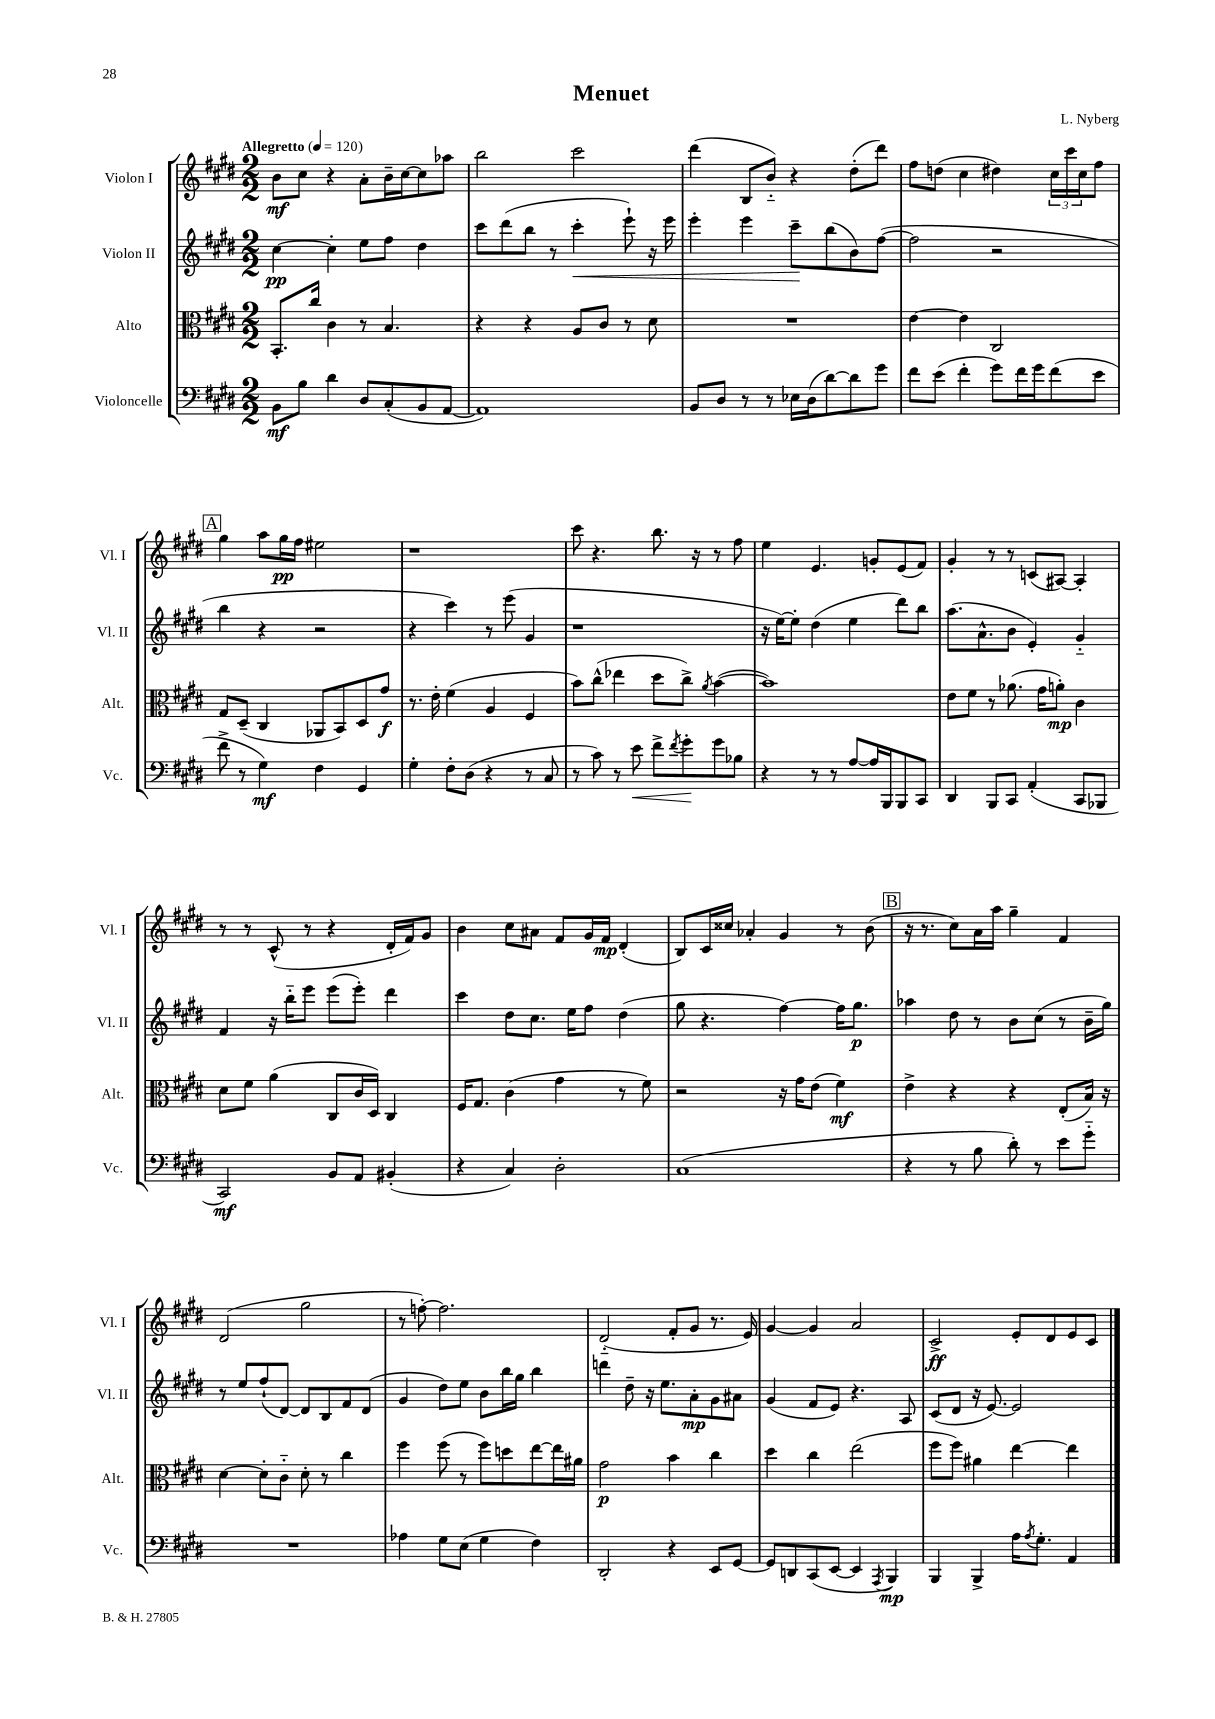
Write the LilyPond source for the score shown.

\header { title = "Menuet" composer = "L. Nyberg" }
<<
\new StaffGroup <<
\new Staff = "s0" \with { instrumentName = "Violon I" shortInstrumentName = "Vl. I" } {
    \clef treble \key e \major \numericTimeSignature \time 2/2 \tempo "Allegretto" 4 = 120
    b'8\mf cis''8 r4 a'8-. b'16-- cis''16~ cis''8 aes''8 |
    b''2 cis'''2 |
    dis'''4( b8 b'8-_) r4 dis''8-.( dis'''8) |
    fis''8 d''8( cis''4 dis''4) \tuplet 3/2 { cis''16 cis'''16 cis''16 } fis''8 |
    \mark \markup { \box "A" } gis''4 a''8 gis''16\pp fis''16 eis''2 |
    r1 |
    cis'''8 r4. b''8. r16 r8 fis''8 |
    e''4 e'4. g'8-. e'8( fis'8) |
    gis'4-. r8 r8 c'8( ais8~) ais4-. |
    r8 r8 cis'8-^( r8 r4 dis'16-. fis'16) gis'8 |
    b'4 cis''8 ais'8 fis'8 gis'16 fis'16\mp dis'4-.( |
    b8) cis'16 cisis''16 aes'4-. gis'4 r8 b'8( |
    \mark \markup { \box "B" } r16 r8. cis''8) a'16 a''16 gis''4-- fis'4 |
    dis'2( gis''2 |
    r8 f''8~-.) f''2. |
    dis'2-_( fis'8-. gis'8 r8. e'16) |
    gis'4~ gis'4 a'2 |
    cis'2->\ff e'8-. dis'8 e'8 cis'8 \bar "|." |
}
\new Staff = "s1" \with { instrumentName = "Violon II" shortInstrumentName = "Vl. II" } {
    \clef treble \key e \major \numericTimeSignature \time 2/2
    cis''4~\pp cis''4-. e''8 fis''8 dis''4 |
    cis'''8 dis'''8( b''8 r8 cis'''4-.\< e'''8-!) r16 e'''16 |
    e'''4-. e'''4 cis'''8--\! b''8( b'8) fis''8~( |
    fis''2 r2 |
    \mark \markup { \box "A" } b''4 r4 r2 |
    r4 cis'''4) r8 e'''8( gis'4 |
    r1 |
    r16 e''16~) e''8-. dis''4( e''4 dis'''8) b''8 |
    a''8.( a'8.-^ b'8 e'4-.) gis'4-_ |
    fis'4 r16 b''16-_ e'''8 e'''8( e'''8-.) dis'''4 |
    cis'''4 dis''8 cis''8. e''16 fis''8 dis''4( |
    gis''8 r4. fis''4~) fis''16 gis''8.\p |
    \mark \markup { \box "B" } aes''4 dis''8 r8 b'8 cis''8( r8 b'16-- gis''16) |
    r8 e''8 fis''8-!( dis'8~) dis'8 b8 fis'8 dis'8( |
    gis'4 dis''8) e''8 b'8 b''16 gis''16 b''4 |
    d'''4 dis''8-- r16 e''8. a'8-.\mp gis'8 ais'8 |
    gis'4( fis'8 e'8) r4. a8 |
    cis'8( dis'8 r16 e'8.~) e'2 \bar "|." |
}
\new Staff = "s2" \with { instrumentName = "Alto" shortInstrumentName = "Alt." } {
    \clef alto \key e \major \numericTimeSignature \time 2/2
    b,8.-. cis''16 cis'4 r8 b4. |
    r4 r4 a8 cis'8 r8 dis'8 |
    R1 |
    e'4~ e'4 cis2 |
    \mark \markup { \box "A" } gis8 dis8--( cis4 aes,8 b,8) dis8 gis'8\f |
    r8. e'16-. fis'4( a4 fis4 |
    b'8) cis''8-^( ees''4 dis''8 cis''8->) \acciaccatura { a'8 } b'4~( |
    b'1) |
    e'8 fis'8 r8 aes'8.( gis'16 a'8-.\mp) cis'4 |
    dis'8 fis'8 a'4( cis8 cis'16 dis16) cis4 |
    fis16 gis8. cis'4( gis'4 r8 fis'8) |
    r2 r16 gis'16 e'8( fis'4\mf) |
    \mark \markup { \box "B" } e'4-> r4 r4 e8-.( b16) r16 |
    dis'4~ dis'8-. cis'8-_ dis'8-. r8 cis''4 |
    fis''4 fis''8( r8 fis''8) d''8 e''8~ e''16 ais'16 |
    gis'2\p b'4 cis''4 |
    dis''4 cis''4 e''2( |
    fis''8 fis''8) ais'4 e''4~ e''4 \bar "|." |
}
\new Staff = "s3" \with { instrumentName = "Violoncelle" shortInstrumentName = "Vc." } {
    \clef bass \key e \major \numericTimeSignature \time 2/2
    b,8\mf b8 dis'4 dis8 cis8-.( b,8 a,8~ |
    a,1) |
    b,8 dis8 r8 r8 ees16 dis16( dis'8~) dis'8 gis'8 |
    fis'8 e'8( fis'4-. gis'8) fis'16 gis'16 fis'8( e'8 |
    \mark \markup { \box "A" } fis'8-> r8 gis4\mf) fis4 gis,4 |
    gis4-. fis8-. dis8( r4 r8 cis8 |
    r8 cis'8) r8 e'8\< fis'8-> \acciaccatura { fis'8 } gis'8-.\! gis'8 bes8 |
    r4 r8 r8 a8~ a16 b,,16 b,,8 cis,8 |
    dis,4 b,,8 cis,8 a,4-.( cis,8 bes,,8 |
    cis,2\mf) b,8 a,8 bis,4-.( |
    r4 cis4) dis2-. |
    cis1( |
    \mark \markup { \box "B" } r4 r8 b8 dis'8-.) r8 e'8 gis'8-_ |
    R1 |
    aes4 gis8 e8( gis4 fis4) |
    dis,2-. r4 e,8 gis,8~ |
    gis,8 d,8 cis,8( e,8~ e,4 \acciaccatura { a,,8 } b,,4\mp) |
    b,,4 b,,4-> a16 \acciaccatura { a8 } gis8.-. a,4 \bar "|." |
}
>>
>>
\layout { \context { \Score \remove "Bar_number_engraver" } }
